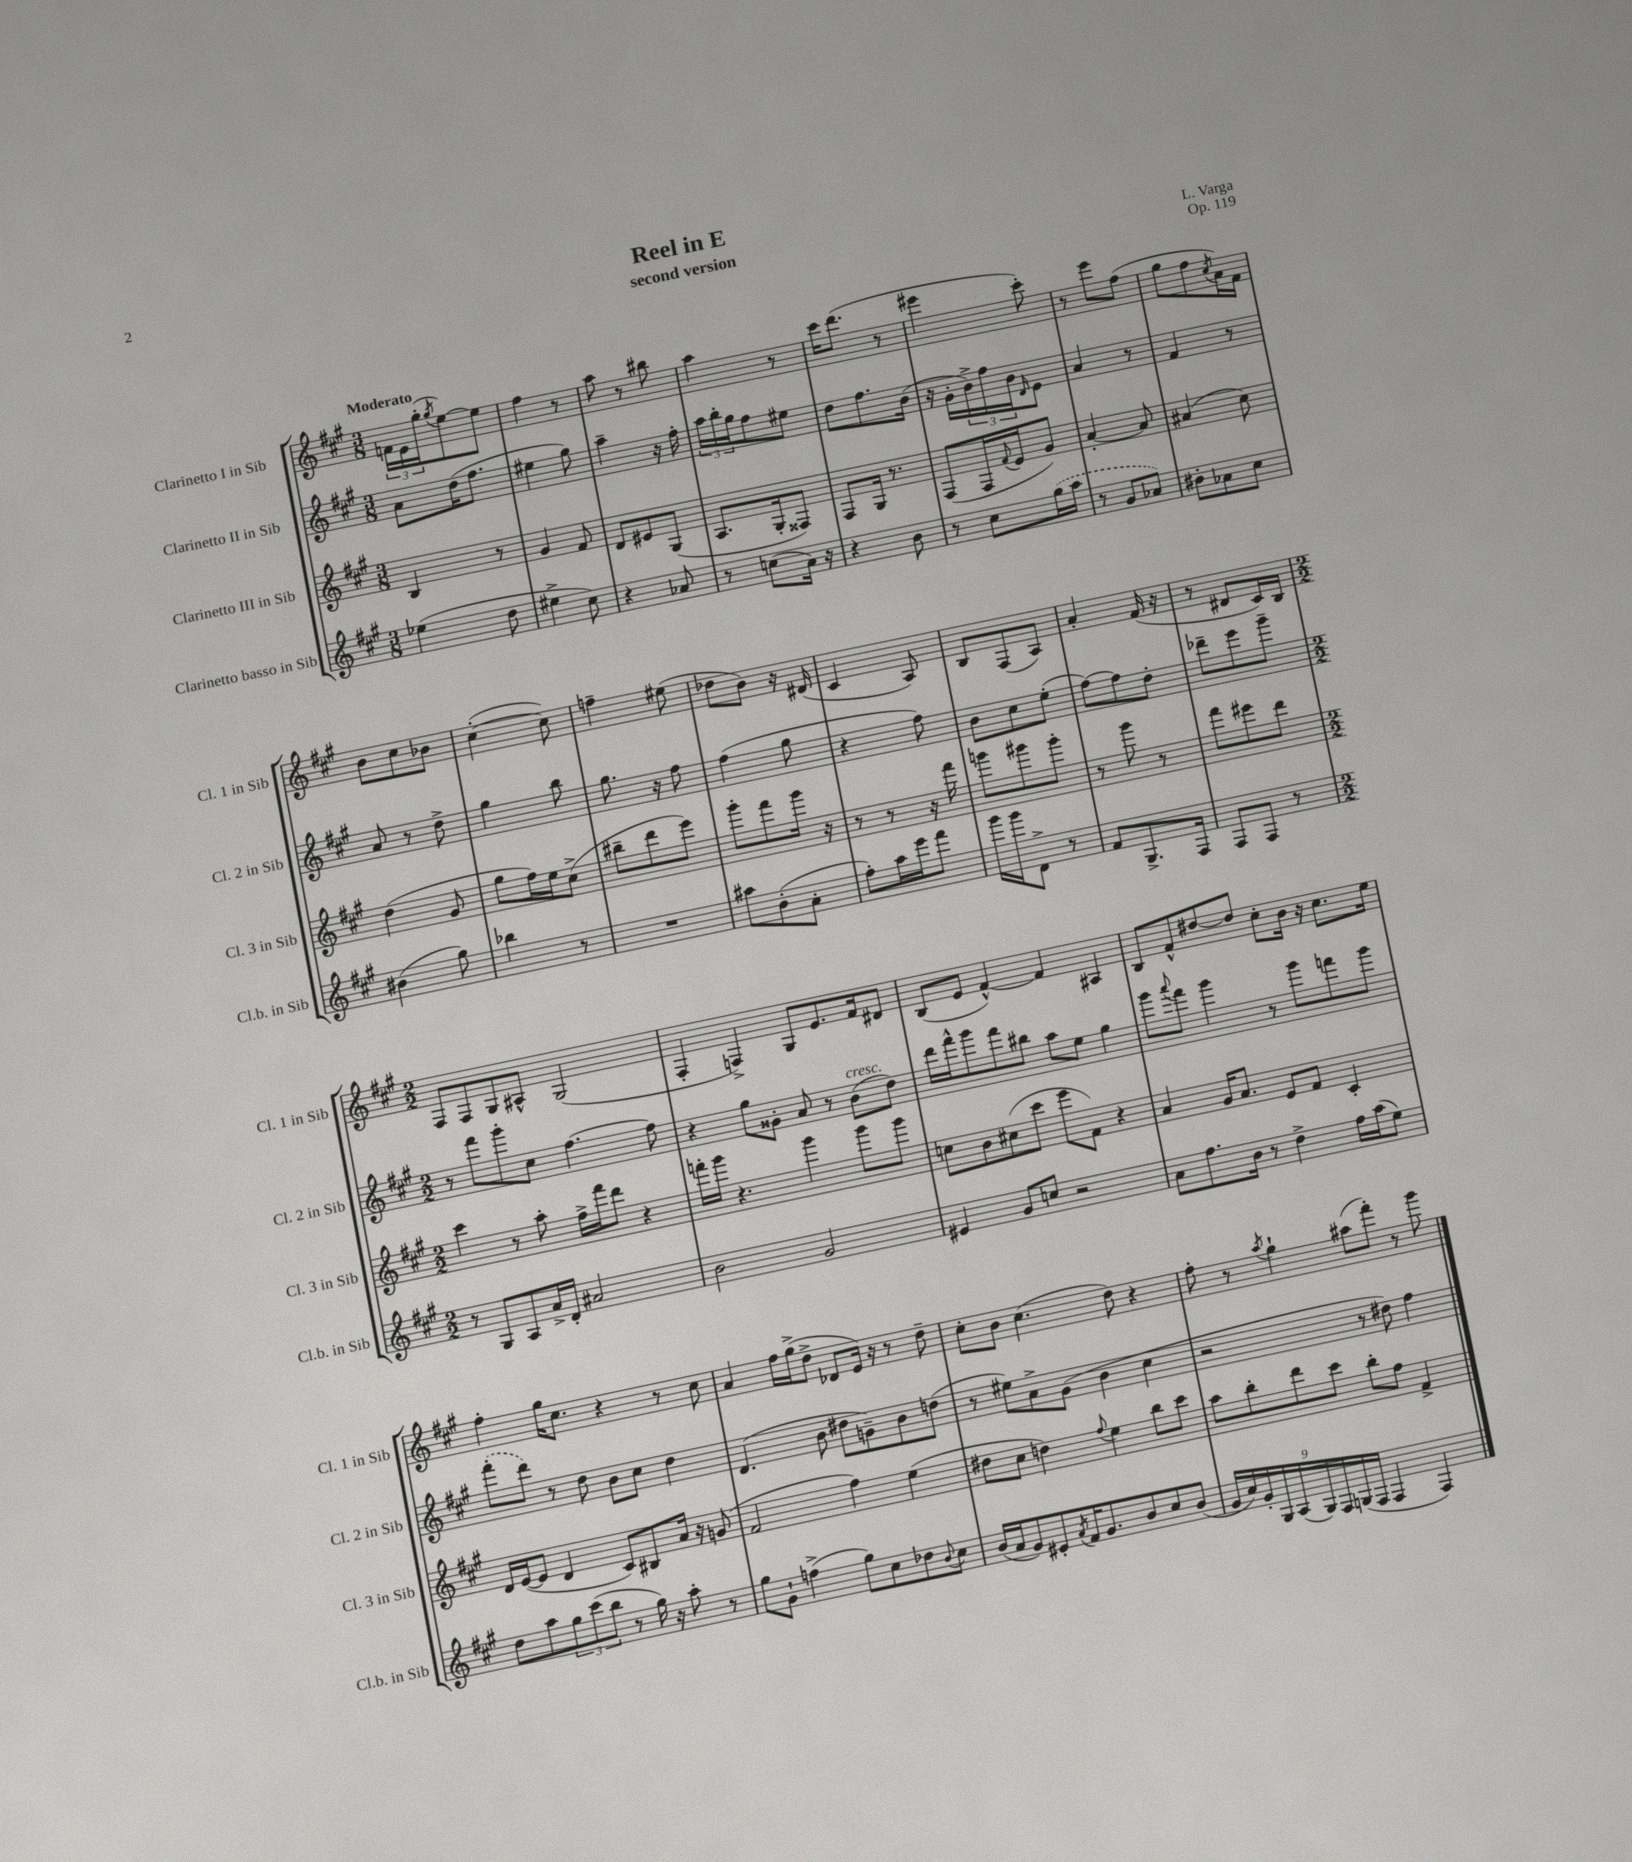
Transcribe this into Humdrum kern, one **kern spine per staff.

**kern	**kern	**kern	**kern
*staff4	*staff3	*staff2	*staff1
*clefG2	*clefG2	*clefG2	*clefG2
*k[f#c#g#]	*k[f#c#g#]	*k[f#c#g#]	*k[f#c#g#]
*M3/8	*M3/8	*M3/8	*M3/8
(4ee-\	4B/	8a\L	24f\LL
.	.	.	24e\
.	.	.	(24gg#'\J
.	.	.	8qgg#/
.	.	(16dd\K	[8ee\)
.	.	8.ff#\J	.
8dd\	8r	.	8ee\]J
=	=	=	=
4ee#^\	4g#/	4ee#\	4ff#\
8cc#\)	8f#/	8gg#\)	8r
=	=	=	=
4r	8d/L	4aa~\	8aa\
.	8e#/	.	8r
8a-/	(8G#/J	16r	8bb#\
.	.	16ff#'\	.
=	=	=	=
8r	8.A/L	24aa\LL	4aa\
.	.	24bb'\	.
.	.	24gg#\J	.
(8cc\L	.	8ff#\	.
.	16G#'/k	.	.
16a\Jk)	8F##/J)	8ee#\J	8r
16r	.	.	.
=	=	=	=
4r	8F#/L	8dd\L	16ccc#\LK
.	.	.	(8.ddd\J
.	16G#/Jk	8.ff#\	.
.	8.r	.	.
8b\	.	.	8r
.	.	(16b\Jk	.
=	=	=	=
8r	(8F#/L	16r	4eee#\
.	.	16g#'\LL	.
8cc#\L	16F#/L	24b^\)	.
.	.	24ff#\	.
.	8qqf#/	.	.
.	16e/J	.	.
.	.	24b\J	.
.	.	16qqd/	.
(16gg#\L	8g#/J)	8e\J	8ccc#'\)
16aa\JJ	.	.	.
=	=	=	=
8r	[4a'/	4a/	8r
8g#/L	.	.	8eee\L
8a-/J)	8a/]	8r	(8ff#\J
=	=	=	=
8b#'\L	(4a#/	4f#/	8gg#\L
8a-\	.	.	8ff#\
.	.	.	8qcc#/
8cc#\J	8cc#\)	8r	16a\L)
.	.	.	16f#\JJ
=	=	=	=
(4b#\	(4dd\	8a/	8b\L
.	.	8r	8cc#\
8gg#\)	8g#/	8dd^\	8b-\J
=	=	=	=
4bb-\	8gg#\L	4gg#\	([4cc#'\
.	16ff#\L)	.	.
.	16ee\J	.	.
8r	(8cc#^\J	8bb\	8cc#\])
=	=	=	=
4.r	8bb#~\L	8.gg#\	4ff~\
.	8ddd\	.	.
.	.	16r	.
.	8eee\J)	8ff#\	(8ee#\
=	=	=	=
8aa#\L	8ggg#'\L	(4ff#\	8dd-\L
(8b'\	8fff#\	.	8b\J)
8a'\J	16ggg#\Jk	8gg#\	16r
.	16r	.	(16d#/
=	=	=	=
8ff#'\L)	8r	4r	4c#/
16aa\L	8r	.	.
16eee\J	.	.	.
8fff#\J	16r	8ff#\)	8A/)
.	16fff#\	.	.
=	=	=	=
16ggg#\LL	8ggg\L	8b\L	8B/L
16ggg#\J	.	.	.
8d^\J	8ggg#\	8cc#\	(8F#/
8r	8ggg#'\J	(8ee'\J	8A/J)
=	=	=	=
8f#/L	8r	[8ff#\L)	4a'/
8.G#^/	8ggg#\	8ff#\]	.
.	8r	8dd'\J	(16f#/
16F#/Jk	.	.	16r
=	=	=	=
8F#/L	8fff#\L	8ddd-~\L	8r
8F#/J	8eee#\	8eee\	8d#/L
8r	8ddd\J	8ggg#~\J	16c#/L)
.	.	.	16B/JJ
=	=	=	=
*M2/2	*M2/2	*M2/2	*M2/2
8r	4ccc#\	8r	8F#/L
8G#/L	.	8fff#\L	8F#/
8A/	8r	8ggg#'\	8G#/
16a^/L	8aa'\	8cc#\J	8A#^^/J
16d'/JJ	.	.	.
2a#/	16ff#^\LL	[4.ff#\	(2G#/
.	16fff#\J	.	.
.	8ddd\J	.	.
.	4r	.	.
.	.	8ff#\]	.
=	=	=	=
2b\	16fff'\LL	4r	4F#'/
.	16ggg#\JJ	.	.
.	4.r	.	.
.	.	8gg#\L	4F^/)
.	.	8g##'\J	.
2g#/	4ggg#\	8a/	8G#/L
.	.	8r	8.e/
.	8ggg#\L	(8b\L	.
.	.	.	16f#/k
.	8ggg#\J	8dd\J)	8d#/J
=	=	=	=
4e#/	8cc\L	16ddd\LL	(8B/L
.	.	16fff#^^\J	.
.	8b\	8ggg#\	8e/J
8g#/L	(8cc#\	8fff#\	[4f#^^/)
8cc/J	8ccc#\J	8bb#\J	.
2r	8eee\L	8aa\L	4f#/]
.	8f#\J)	8ee\J	.
.	4r	4gg#\	4A#/
=	=	=	=
8a\L	4a/	8ggg#\L	8B/L
.	.	8qqaaa/	.
8.ff#\	.	8fff#\J	8f#^^/
.	16g#/LK	4ggg#\	[8dd#/
16b\Jk	8.a/J	.	.
8r	.	.	8dd#/]J
4dd^\	8e/L	8r	8cc#'\L
.	8f#/J	8ggg#\L	16b\Jk
.	.	.	16r
16ff#\LL	4c#'/	8fff\	8.cc#\L
(16aa\J	.	.	.
8ee\J)	.	8ggg#\J	.
.	.	.	16ee\Jk
=	=	=	=
8dd\L	16d/LL	(8fff#'\L	4ff#'\
.	([16e/J	.	.
8aa\	8e/]J	8ddd\J)	.
12gg#\	4d/	8r	16gg#\LK
.	.	.	8.cc#\J
(12ccc#\	.	.	.
.	.	8dd\	.
12bb\J	.	.	.
8r	8c#/L)	8b\L	4r
16gg#\)	8B#/	8cc#\J	.
16r	.	.	.
8aa'\	16a/Jk	4dd\	8r
.	16r	.	.
8r	(8g/	.	8cc#\
=	=	=	=
8gg#\L	2f#/	(4.d/	4a/
8g#`\J	.	.	.
(4ff^\	.	.	16ff#\LL
.	.	.	(16gg#^\J
.	.	8b\	8dd^\J
8gg#\L)	4ff#\)	8dd#\L	8d-/L
8cc#\	.	8g~\)	16e/Jk)
.	.	.	16r
8dd-\	(4ee\	8b\	8r
8qqb/	.	.	.
8cc#\J	.	(8dd\J	8dd~\
=	=	=	=
(16b/LL	8dd#\L	8r	8cc#'\L
16a/J	.	.	.
8g#/)	8cc#\J	8ee#\L)	8b\J
8e#'/	4dd\)	8a^\	(4.cc#\
8qa/	.	.	.
16f#/K	.	(8g#\J	.
8.g#/	.	.	.
.	8qqff#/	.	.
.	4ee\	4b\	.
8b/	.	.	8dd\)
8cc#/	8bb\L	4cc#\	4r
(8b/J	8ccc#\J	.	.
=	=	=	=
18g#/LL	8aa\L	2r	8ff#'\
18cc#/)	.	.	.
18g#'/	.	.	.
.	8bb'\	.	8r
18G#/	.	.	.
(18A/	.	.	.
.	.	.	8qaa/
.	8ddd\	.	4gg#`\
18G#/)	.	.	.
18F#/	.	.	.
.	8ccc#\J	.	.
(18G/	.	.	.
18F#/JJ	.	.	.
4F#/	8bb'\L	8r	(8aa#\L
.	8ff#\J	8dd#\)	8fff#'\J)
4F#/)	4f#^/	4ff#\	8r
.	.	.	8ggg#\
==	==	==	==
*-	*-	*-	*-
